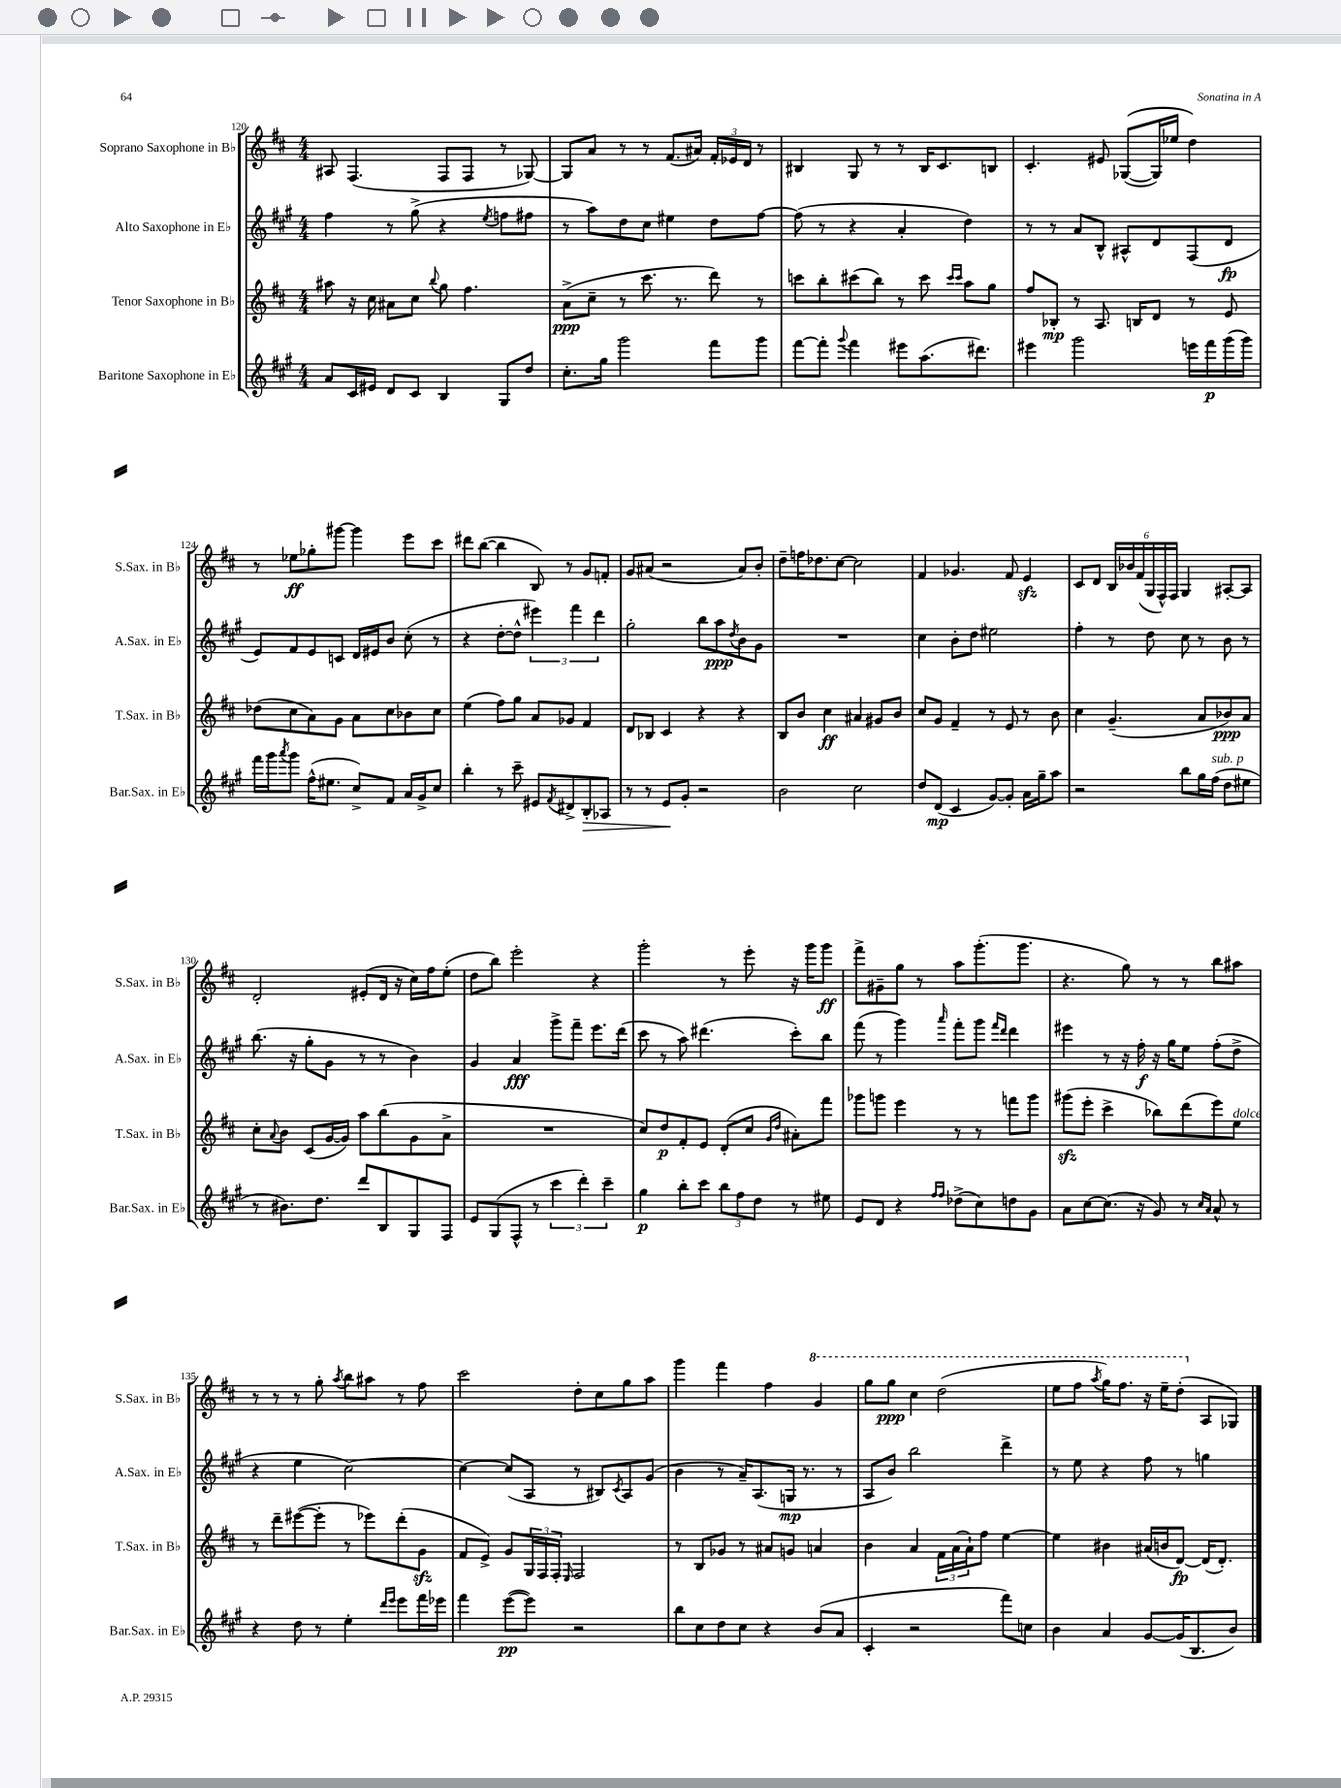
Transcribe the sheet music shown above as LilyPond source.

<<
\new StaffGroup <<
\new Staff = "s0" \with { instrumentName = "Soprano Saxophone in Bb" shortInstrumentName = "S.Sax. in Bb" } {
    \clef treble \key d \major \numericTimeSignature \time 4/4
    ais8 fis4.( fis8 fis8 r8 ges8~) |
    ges8 a'8 r8 r8 fis'8.( ais'16) \tuplet 3/2 { fis'16-. ees'16 d'16 } r8 |
    bis4 g8 r8 r8 bis16 cis'8. b8 |
    cis'4.-. eis'8 ges8~(\( ges16) ees''16 d''4\) |
    r8 ees''8\ff ges''8-. gis'''8~ gis'''4 e'''8 cis'''8 |
    dis'''8 b''8~( b''4 b8) r8 g'8 f'8-. |
    g'8 ais'8( r2 ais'8) b'8-. |
    d''8-- f''16 des''8. cis''8~ cis''2 |
    fis'4 ges'4. fis'8 e'4\sfz |
    cis'8 d'8 \tuplet 6/4 { b16 bes'16 fis'16( g16 fis16-^) fis16 } g4 ais8~-. ais8 |
    d'2-. eis'8-.( d'16 r16 cis''16) fis''16 e''8-.( |
    d''8 b''8) e'''2-. r4 |
    g'''2-. r8 e'''8-. r16 g'''16 g'''8\ff |
    fis'''8-> gis'8-- g''8 r8 a''8 g'''8.-.( g'''8. |
    r4. g''8) r8 r8 b''8 ais''8 |
    r8 r8 r8 g''8-. \acciaccatura { a''8 } b''8 ais''8 r8 fis''8 |
    cis'''2 d''8-. cis''8 g''8 a''8 |
    g'''4 fis'''4 fis''4 \ottava #1 g''4 |
    g'''8 g'''8\ppp cis'''4 d'''2( |
    e'''8 fis'''8 \acciaccatura { a'''8 } g'''16) fis'''8. r16 e'''16-- d'''8-.( \ottava #0 a8 ges8) \bar "|." |
}
\new Staff = "s1" \with { instrumentName = "Alto Saxophone in Eb" shortInstrumentName = "A.Sax. in Eb" } {
    \clef treble \key a \major \numericTimeSignature \time 4/4
    fis''4 r8 gis''8->( r4 \acciaccatura { e''8 } f''8 fis''8 |
    r8 a''8) d''8 cis''8 eis''4 d''8 fis''8~ |
    fis''8( r8 r4 a'4-. d''4) |
    r8 r8 a'8 b8-^ ais8-^ d'8 fis8( d'8\fp |
    e'8) fis'8 e'8 c'8 d'16 eis'16 b'8 cis''8-.( r8 |
    r4 d''8~-. d''8-^ \tuplet 3/2 { eis'''4) fis'''4 d'''4 } |
    gis''2-. b''8 a''8\ppp \acciaccatura { d''8 } b'8 gis'8 |
    R1 |
    cis''4 b'8-. d''8 eis''2 |
    fis''4-. r8 d''8 cis''8 r8 b'8 r8 |
    b''8.( r16 gis''8-. gis'8 r8 r8 b'4) |
    gis'4 a'4\fff gis'''8-> fis'''8-- e'''8. d'''16( |
    cis'''8 r8 a''8) dis'''4.( cis'''8-.) b''8 |
    fis'''8( r8 gis'''4) \grace { a'''16 } fis'''8-. gis'''8 \grace { fis'''16 d'''16 } d'''4 |
    eis'''4 r8 r16 fis''16-.\f r16 gis''16 e''8 fis''8-.( d''8-> |
    r4 e''4 cis''2~) |
    cis''4~ cis''8( a8 r8 bis8) \acciaccatura { cis'8 } a8 gis'8( |
    b'4 r8 a'16--) a8.( g16\mp r8. r8 |
    a8 b'8) b''2 d'''4-> |
    r8 e''8 r4 fis''8 r8 g''4 \bar "|." |
}
\new Staff = "s2" \with { instrumentName = "Tenor Saxophone in Bb" shortInstrumentName = "T.Sax. in Bb" } {
    \clef treble \key d \major \numericTimeSignature \time 4/4
    ais''8 r16 cis''16 ais'8 cis''8 \appoggiatura { b''8 } g''8 fis''4. |
    a'8->\ppp( cis''8-- r8 cis'''8. r8. d'''8) r8 |
    c'''8 b''8-. cis'''8( b''8) r8 cis'''8 \grace { cis'''16 cis'''16 } a''8 g''8 |
    fis''8 bes8-.\mp r8 a8. b16 d'8 r8 e'8 |
    des''8( cis''8 a'8) g'8 a'8 cis''8 bes'8 cis''8 |
    e''4( fis''8) g''8 a'8 ges'8 fis'4 |
    d'8 bes8 cis'4 r4 r4 |
    b8 b'8 cis''4\ff ais'4 gis'8 b'8 |
    cis''8 g'8 fis'4-- r8 e'8 r8 b'8 |
    cis''4 g'4.--( a'8 bes'8\ppp) a'8 |
    cis''8-. \appoggiatura { a'8 } b'8 cis'8( g'16~ g'16) a''8 b''8( g'8 a'8-> |
    R1 |
    cis''8) d''8\p fis'8-. e'8 d'8-.( cis''8 \grace { g'16 d''16 } ais'8-.) fis'''8 |
    ges'''8 g'''8 e'''4 r8 r8 f'''8 g'''8 |
    gis'''8\sfz( e'''8-. cis'''4-> bes''8) d'''8( e'''8) e''8^\markup { \italic "dolce" } |
    r8 d'''8-- eis'''8~( eis'''8-. r8 ees'''8) d'''8-.( g'8\sfz |
    fis'8 e'8->) g'8 \tuplet 3/2 { g16 fis16 fis16-. } \grace { e16 } fis2 |
    r8 b8 ges'8 r8 ais'8 g'8 a'4 |
    b'4 a'4 \tuplet 3/2 { fis'16 a'16( a'16-!) } fis''8 e''4~ |
    e''4 bis'4 ais'16( b'16 d'8~\fp) d'16( d'8.-.) \bar "|." |
}
\new Staff = "s3" \with { instrumentName = "Baritone Saxophone in Eb" shortInstrumentName = "Bar.Sax. in Eb" } {
    \clef treble \key a \major \numericTimeSignature \time 4/4
    a'8 cis'16 eis'16 d'8 cis'8 b4 gis8 d''8 |
    cis''8.-. gis''16 gis'''2 fis'''8 gis'''8 |
    fis'''8~ fis'''8-. \appoggiatura { gis'''8 } fis'''4 eis'''8 a''8.( dis'''8.) |
    eis'''4 gis'''2 e'''16 fis'''16\p gis'''16( gis'''16) |
    fis'''16 gis'''16 \acciaccatura { a'''8 } gis'''8 fis''16-^( eis''8. cis''8->) fis'8 a'16 gis'16-> cis''8 |
    b''4-. r8 cis'''8-- eis'8 \acciaccatura { fis'8 } dis'8-> b8-.\> aes8 |
    r8 r8 e'8\! gis'8-. r2 |
    b'2 cis''2 |
    d''8 d'8\mp( cis'4 gis'8~) gis'8-. a'16 gis''16-- a''8 |
    r2 b''8 gis''16 fis''16^\markup { \italic "sub. p" }( d''8 eis''8 |
    r8 bis'8.) d''8. d'''8 b8 gis8 fis8 |
    e'8 gis8( fis8-^ r8 \tuplet 3/2 { cis'''4 d'''4-.) cis'''4-- } |
    gis''4\p b''8-. cis'''8 \tuplet 3/2 { b''8 fis''8 d''8 } r8 eis''8 |
    e'8 d'8 r4 \grace { fis''16 fis''16 } des''8->( cis''8) d''8 gis'8 |
    a'8 cis''8~ cis''8.( r16 gis'8) r8 \grace { cis''16 a'16 } a'8-^ r8 |
    r4 d''8 r8 e''4-. \grace { d'''16 e'''16 } e'''8 fis'''16 ees'''16 |
    fis'''4 e'''8~\pp( e'''8) r2 |
    b''8 cis''8 d''8 cis''8 r4 b'8( a'8 |
    cis'4-. r2 fis'''8) c''8 |
    b'4 a'4 gis'8~ gis'16( b8. b'8) \bar "|." |
}
>>
>>
\layout { \context { \Score currentBarNumber = #120 } }
